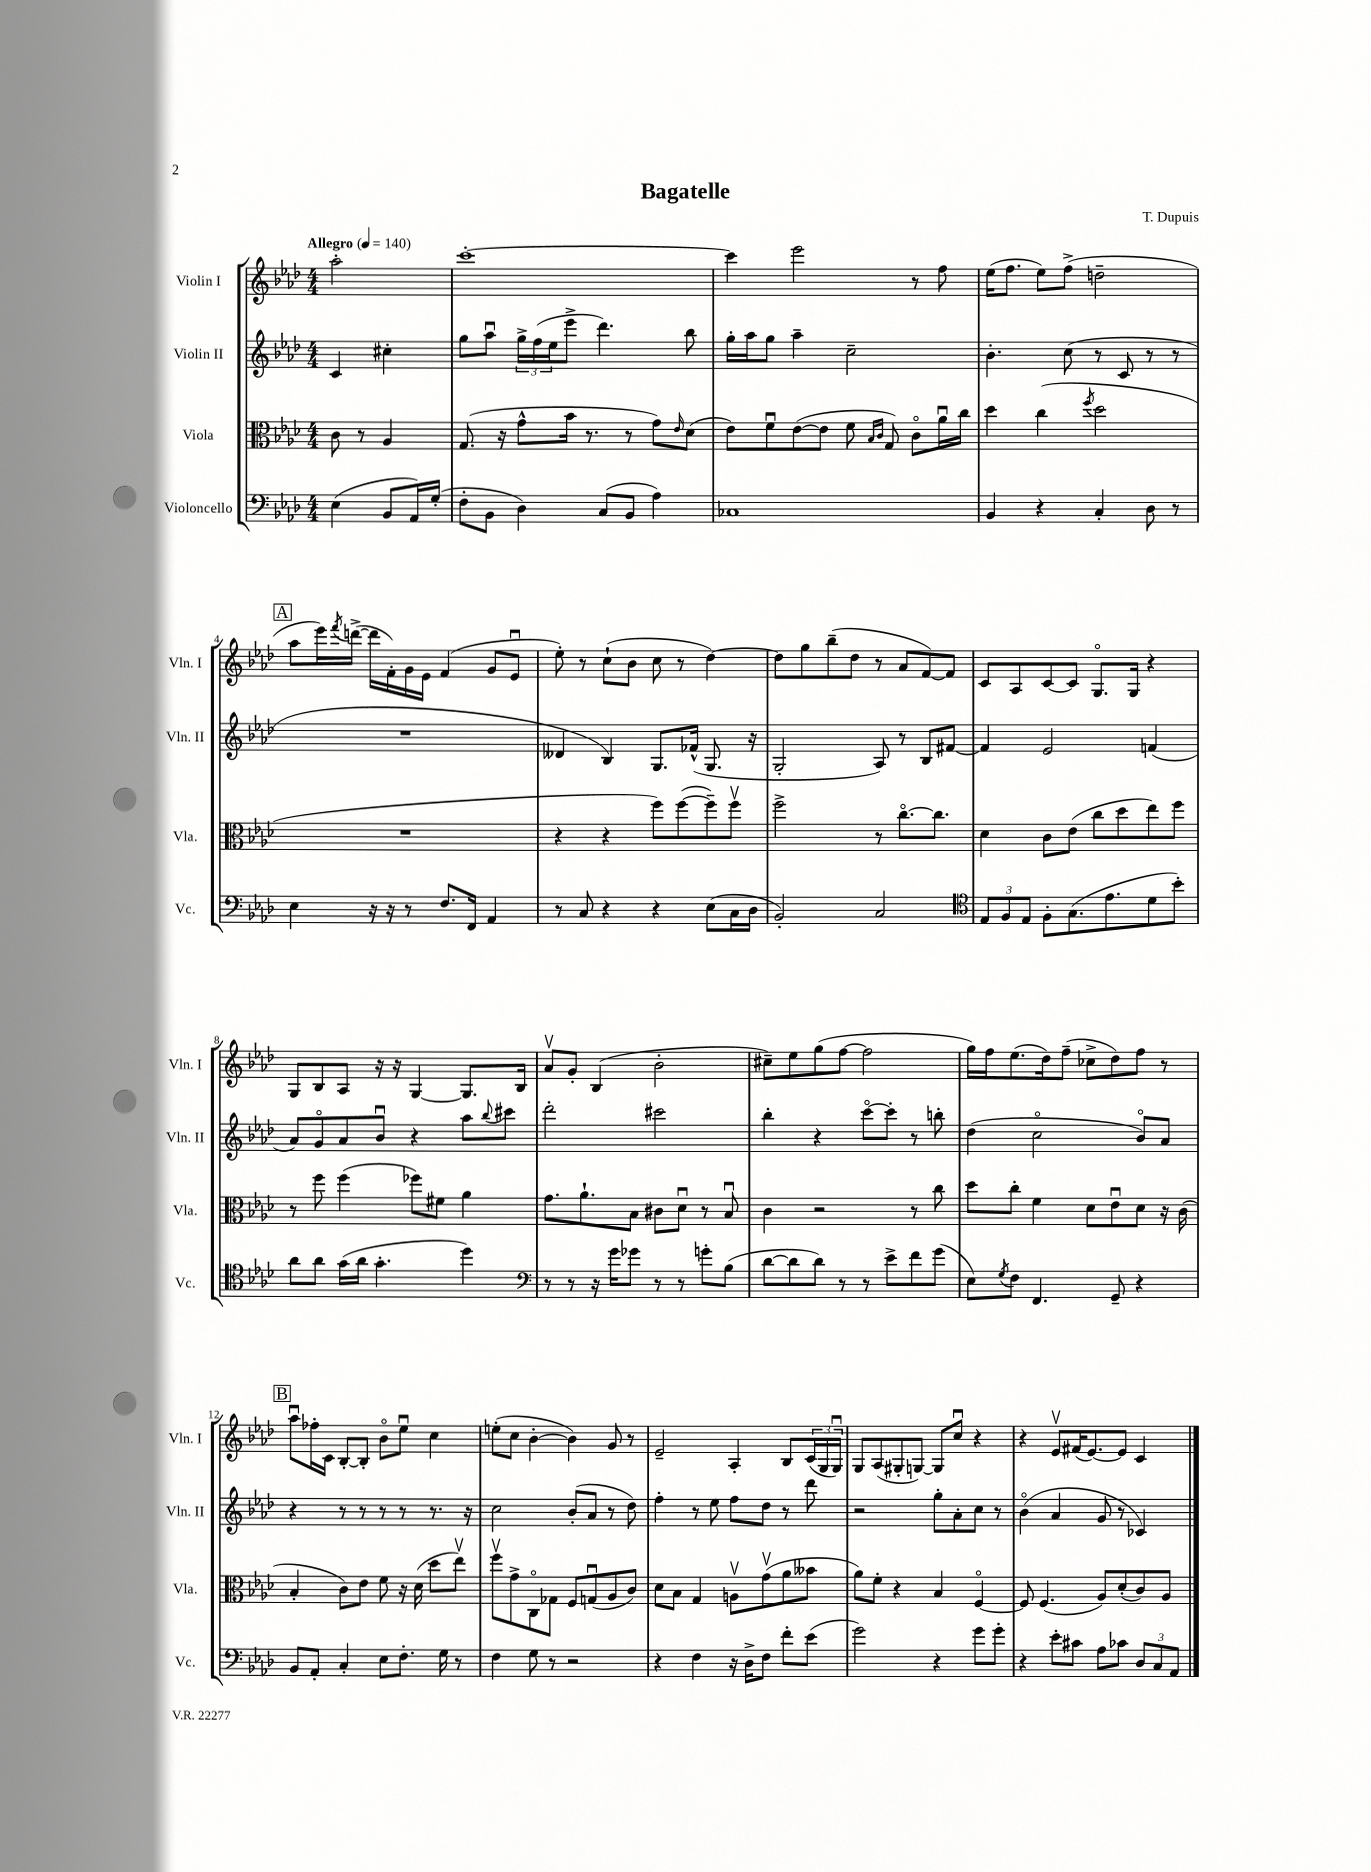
\header { title = "Bagatelle" composer = "T. Dupuis" }
<<
\new StaffGroup <<
\new Staff = "s0" \with { instrumentName = "Violin I" shortInstrumentName = "Vln. I" } {
    \clef treble \key aes \major \numericTimeSignature \time 4/4 \partial 2 \tempo "Allegro" 4 = 140
    aes''2-. |
    c'''1~-. |
    c'''4 ees'''2 r8 f''8 |
    ees''16( f''8. ees''8) f''8->( d''2-- |
    \mark \markup { \box "A" } aes''8 ees'''16) \acciaccatura { f'''8 } d'''16~->( d'''16 f'16-.) g'16 ees'16 f'4( g'8 ees'8\downbow |
    ees''8-.) r8 c''8-!( bes'8 c''8 r8 des''4~) |
    des''8 g''8 bes''8--( des''8 r8 aes'8 f'8~) f'8 |
    c'8 aes8 c'8~ c'8 g8.\flageolet g16 r4 |
    g8 bes8 aes8 r16 r16 g4~ g8. bes16 |
    aes'8\upbow g'8-. bes4( bes'2-. |
    cis''8--) ees''8 g''8( f''8~ f''2 |
    g''16) f''16 ees''8.( des''16) f''8--( ces''8-> des''8) f''8 r8 |
    \mark \markup { \box "B" } aes''8\downbow fes''16-. c'16 bes8~-. bes8-. bes'8\flageolet ees''8\downbow c''4 |
    e''8-.( c''8 bes'4~-. bes'4) g'8 r8 |
    ees'2-- aes4-. bes8 \tuplet 3/2 { c'16( g16 g16\downbow) } |
    g8 aes8( gis8-. g8~) g8 c''8\downbow r4 |
    r4 ees'8\upbow fis'16( ees'8.~) ees'8 c'4 \bar "|." |
}
\new Staff = "s1" \with { instrumentName = "Violin II" shortInstrumentName = "Vln. II" } {
    \clef treble \key aes \major \numericTimeSignature \time 4/4 \partial 2
    c'4 cis''4-. |
    g''8 aes''8\downbow \tuplet 3/2 { g''16-> f''16( ees''16 } ees'''8-> des'''4.) bes''8 |
    g''16-. aes''16 g''8 aes''4-- c''2-- |
    bes'4.-. c''8( r8 c'8 r8 r8 |
    \mark \markup { \box "A" } R1 |
    deses'4 bes4) g8. fes'16-^( g8. r16 |
    g2-. aes8) r8 bes8 fis'8~ |
    fis'4 ees'2 f'4( |
    aes'8) g'8\flageolet aes'8 bes'8\downbow r4 aes''8 \appoggiatura { bes''8 } cis'''8 |
    des'''2-. cis'''2 |
    bes''4-. r4 c'''8~\flageolet c'''8-. r8 b''8-. |
    des''4( c''2\flageolet bes'8\flageolet) aes'8 |
    \mark \markup { \box "B" } r4 r8 r8 r8 r8 r8. r16 |
    c''2 bes'8-.( aes'8 r8 des''8) |
    f''4-. r8 ees''8 f''8 des''8 r8 des'''8 |
    r2 g''8-. aes'8-. c''8 r8 |
    bes'4\flageolet( aes'4 g'8 r8 ces'4) \bar "|." |
}
\new Staff = "s2" \with { instrumentName = "Viola" shortInstrumentName = "Vla." } {
    \clef alto \key aes \major \numericTimeSignature \time 4/4 \partial 2
    c'8 r8 aes4 |
    g8.( r16 g'8-^ bes'16 r8. r8 g'8) \grace { ees'16 } des'8( |
    ees'8) f'8\downbow ees'8~( ees'8 f'8 \grace { bes16 c'16 } g8) c'8\flageolet aes'16\downbow c''16 |
    des''4 c''4( \acciaccatura { f''8 } des''2 |
    \mark \markup { \box "A" } R1 |
    r4 r4 f''8) f''8~( f''8--) f''8\upbow |
    f''2-> r8 c''8.~\flageolet c''8. |
    des'4 c'8 ees'8( c''8 des''8 ees''8) f''8 |
    r8 f''8 f''4( fes''8) fis'8 aes'4 |
    g'8. aes'8.-! bes8 cis'8 des'8\downbow r8 bes8\downbow |
    c'4 r2 r8 c''8 |
    des''8 c''8-. f'4 des'8 ees'8\downbow des'8 r16 c'16( |
    \mark \markup { \box "B" } bes4-. c'8) ees'8 f'8 r16 des'16( des''8 ees''8\upbow) |
    f''8\upbow g'8-> c8\flageolet ges8 f8 g8\downbow( aes8 c'8) |
    des'8 bes8 g4 a8\upbow g'8\upbow( aes'8 beses'8 |
    aes'8) f'8-. r4 bes4 f4~\flageolet |
    f8 f4.( aes8) des'8-.( c'8) aes8 \bar "|." |
}
\new Staff = "s3" \with { instrumentName = "Violoncello" shortInstrumentName = "Vc." } {
    \clef bass \key aes \major \numericTimeSignature \time 4/4 \partial 2
    ees4( bes,8 aes,16) g16-.( |
    f8-. bes,8 des4) c8( bes,8 aes4) |
    ces1 |
    bes,4 r4 c4-. des8 r8 |
    \mark \markup { \box "A" } ees4 r16 r16 r8 f8. f,16 aes,4 |
    r8 c8 r4 r4 ees8( c16 des16 |
    bes,2-.) c2 |
    \clef tenor \tuplet 3/2 { ees8 f8 ees8 } f8-. g8.( ees'8. des'8 bes'8-.) |
    aes'8 aes'8 g'16( aes'16 g'4.-. des''4) |
    \clef bass r8 r8 r16 g'16 ges'8 r8 r8 g'8-. bes8( |
    des'8~ des'8 des'8) r8 r8 ees'8-> f'8 g'8( |
    ees8) \acciaccatura { g8 } f8 f,4. g,8-- r4 |
    \mark \markup { \box "B" } bes,8 aes,8-. c4-. ees8 f8.-. g16 r8 |
    f4 g8 r8 r2 |
    r4 f4 r16 des16-> f8 f'8-. ees'8( |
    g'2) r4 g'8 g'8-. |
    r4 ees'8-. cis'8 aes8 ces'8 \tuplet 3/2 { des8 c8 aes,8 } \bar "|." |
}
>>
>>
